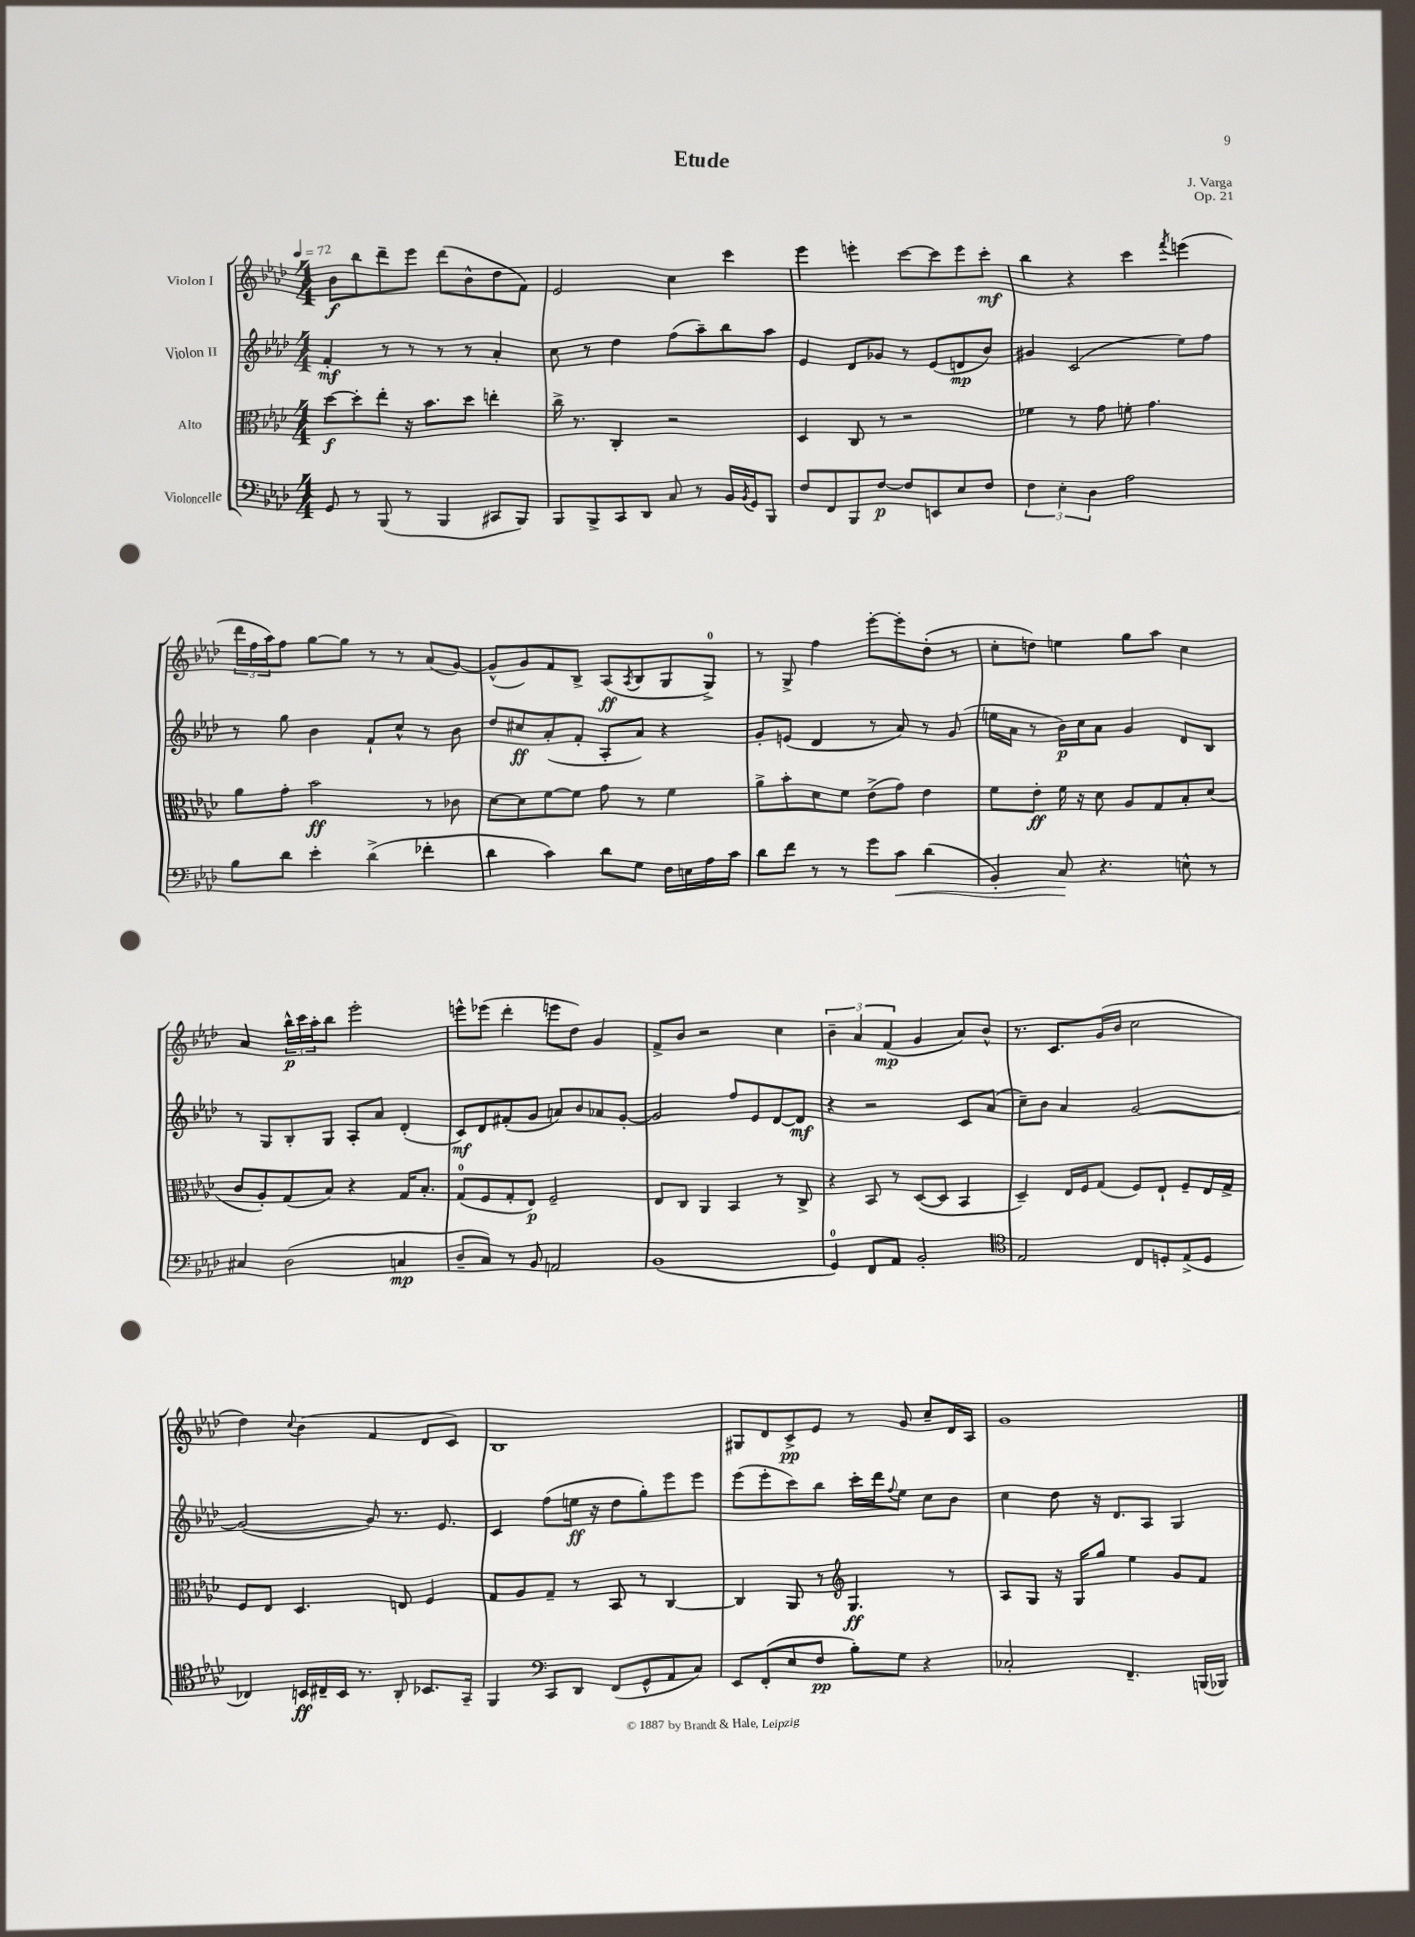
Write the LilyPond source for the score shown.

\header { title = "Etude" composer = "J. Varga" opus = "Op. 21" }
<<
\new StaffGroup <<
\new Staff = "s0" \with { instrumentName = "Violon I" } {
    \clef treble \key aes \major \numericTimeSignature \time 4/4 \tempo 4 = 72
    bes'8\f bes''8 des'''8-- ees'''8 des'''8( bes'8-^ des''8 f'8) |
    ees'2 c''4 c'''4 |
    ees'''4 e'''4-. c'''8~ c'''8 e'''8 c'''8-.\mf |
    bes''4 r4 c'''4 \acciaccatura { f'''8 } e'''4( |
    \tuplet 3/2 { des'''16 f''16 aes''16) } f''8 g''8~ g''8 r8 r8 aes'8( g'8~) |
    g'8-^( g'8) f'8 bes8-> aes8\ff( \acciaccatura { aes8 } bes8 g8 g8-0->) |
    r8 g8-> f''4 ees'''8~-. ees'''8-. des''8-.( r8 |
    c''8-. d''8) e''4 g''8 aes''8 c''4 |
    aes'4 \tuplet 3/2 { bes''16-^\p c'''16 aes''16-. } bes''8 ees'''2-. |
    e'''8-^ ees'''8( des'''4-. e'''8 des''8) g'4 |
    f'8-> bes'8 r2 c''4 |
    \tuplet 3/2 { bes'4-- aes'4 f'4\mp( } g'4 aes'8) bes'8-^ |
    r8. c'8. g'16( bes'16 c''2 |
    des''4) \appoggiatura { c''8 } bes'4( f'4 des'8 c'8) |
    bes1 |
    gis8 des'8 c'8->\pp ees'8 r8 g'8 c''8-- des'16 aes16 |
    g'1 \bar "|." |
}
\new Staff = "s1" \with { instrumentName = "Violon II" } {
    \clef treble \key aes \major \numericTimeSignature \time 4/4
    f'4-.\mf r8 r8 r8 r8 aes'4-. |
    c''8 r8 des''4 f''8( aes''8--) bes''8 aes''8 |
    ees'4 des'8 ges'8 r8 ees'8( d'8\mp bes'8) |
    gis'4 c'2( ees''8) f''8 |
    r8 g''8 bes'4 f'8-! c''8-^ r8 bes'8 |
    des''8 cis''8\ff aes'8-.( f'8-. aes8-. aes'8) r4 |
    g'8-. e'8( des'4 r8 aes'8) r8 g'8( |
    e''16 aes'16 r8 bes'16\p) c''16 aes'8 g'4 des'8 bes8 |
    r8 g8 bes8-. g8 aes8-. aes'8 des'4-.( |
    c'8\mf) des'8 fis'8-.( g'8 a'8) bes'8 aes'8 g'8~-. |
    g'2 f''8 ees'8 des'8~ des'8\mf |
    r4 r2 c'8 aes'8( |
    c''8--) bes'8 aes'4 g'2~ |
    g'2~( g'8) r8. ees'8. |
    c'4 f''8( e''16\ff r16 des''8 g''8-.) ees'''8 ees'''8 |
    ees'''8( ees'''8-. c'''8) bes''8 c'''16-. des'''16 \appoggiatura { f''8 } ees''8 c''8 bes'8 |
    c''4 des''8 r16 des'8. aes8 g4 \bar "|." |
}
\new Staff = "s2" \with { instrumentName = "Alto" } {
    \clef alto \key aes \major \numericTimeSignature \time 4/4
    des''8~\f des''8-. ees''8-. r16 bes'8. des''8 e''4-. |
    c''16-> r8. c4-. r2 |
    des4 c8 r8 r2 |
    fes'4 r8 g'8 f'8-. g'4. |
    aes'8 g'8-. bes'2\ff r8 ces'8 |
    des'8~ des'8 f'8~ f'8 g'8 r8 f'4 |
    aes'8-> bes'8-. des'8 f'8 ees'8->( g'8) ees'4 |
    f'8 ees'8-.\ff f'16 r16 des'8 aes8 g8 bes8-. des'8( |
    c'8 aes8-.) g8( bes8) r4 g16 bes8.-. |
    g8-0( f8 g8-. ees8\p) f2-- |
    ees8 c8 aes,4 bes,4 r8 c8-> |
    r4 bes,8 r8 des8~( des8 bes,4 |
    des4--) ees16 f16 g8( f8) ees8-! f8-- ees16 g16-> |
    f8 ees8 des4. e8 f4 |
    g8 aes8 g8-- r8 bes,8 r8 c4~ |
    c4 aes,8 r8 \clef treble g4.\ff r8 |
    aes8 g8 r16 g16 g''8 ees''4 g'8 f'8 \bar "|." |
}
\new Staff = "s3" \with { instrumentName = "Violoncelle" } {
    \clef bass \key aes \major \numericTimeSignature \time 4/4
    g,8 r8 bes,,8( r8 bes,,4 cis,8 bes,,8) |
    bes,,8 bes,,8-> c,8 des,8 c8 r8 bes,16 \acciaccatura { bes,8 } g,16 bes,,8 |
    f8 f,8 bes,,8 f8~\p f8 e,8 ees8 f8 |
    \tuplet 3/2 { f4 ees4-. des4 } aes2 |
    bes8 des'8 ees'4-. des'4->( fes'4-. |
    des'4 c'4) des'8 g8 f16 e16 aes16 c'16 |
    des'8 f'8 r8 r8 g'8 c'8\< des'4( |
    bes,4-.) c8\! r4. e8-^ r8 |
    cis4 des2( c4\mp |
    des8-- c8) r8 bes,8 a,2 |
    bes,1( |
    g,4-0) f,8 aes,8 bes,2-. |
    \clef tenor ees2 c8 d8-. ees8->( d8 |
    ces4) b,16\ff cis16-- b,16 r8. aes,8-. bes,8. g,16-- |
    f,4 \clef bass c,8 des,8 f,8( g,8-^ aes,8 c8) |
    ees,8 f,8-.( ees8 f8\pp bes8-.) g8 r4 |
    ces2-. f,4.-- b,,16( bes,,16) \bar "|." |
}
>>
>>
\layout { \context { \Score \remove "Bar_number_engraver" } }
